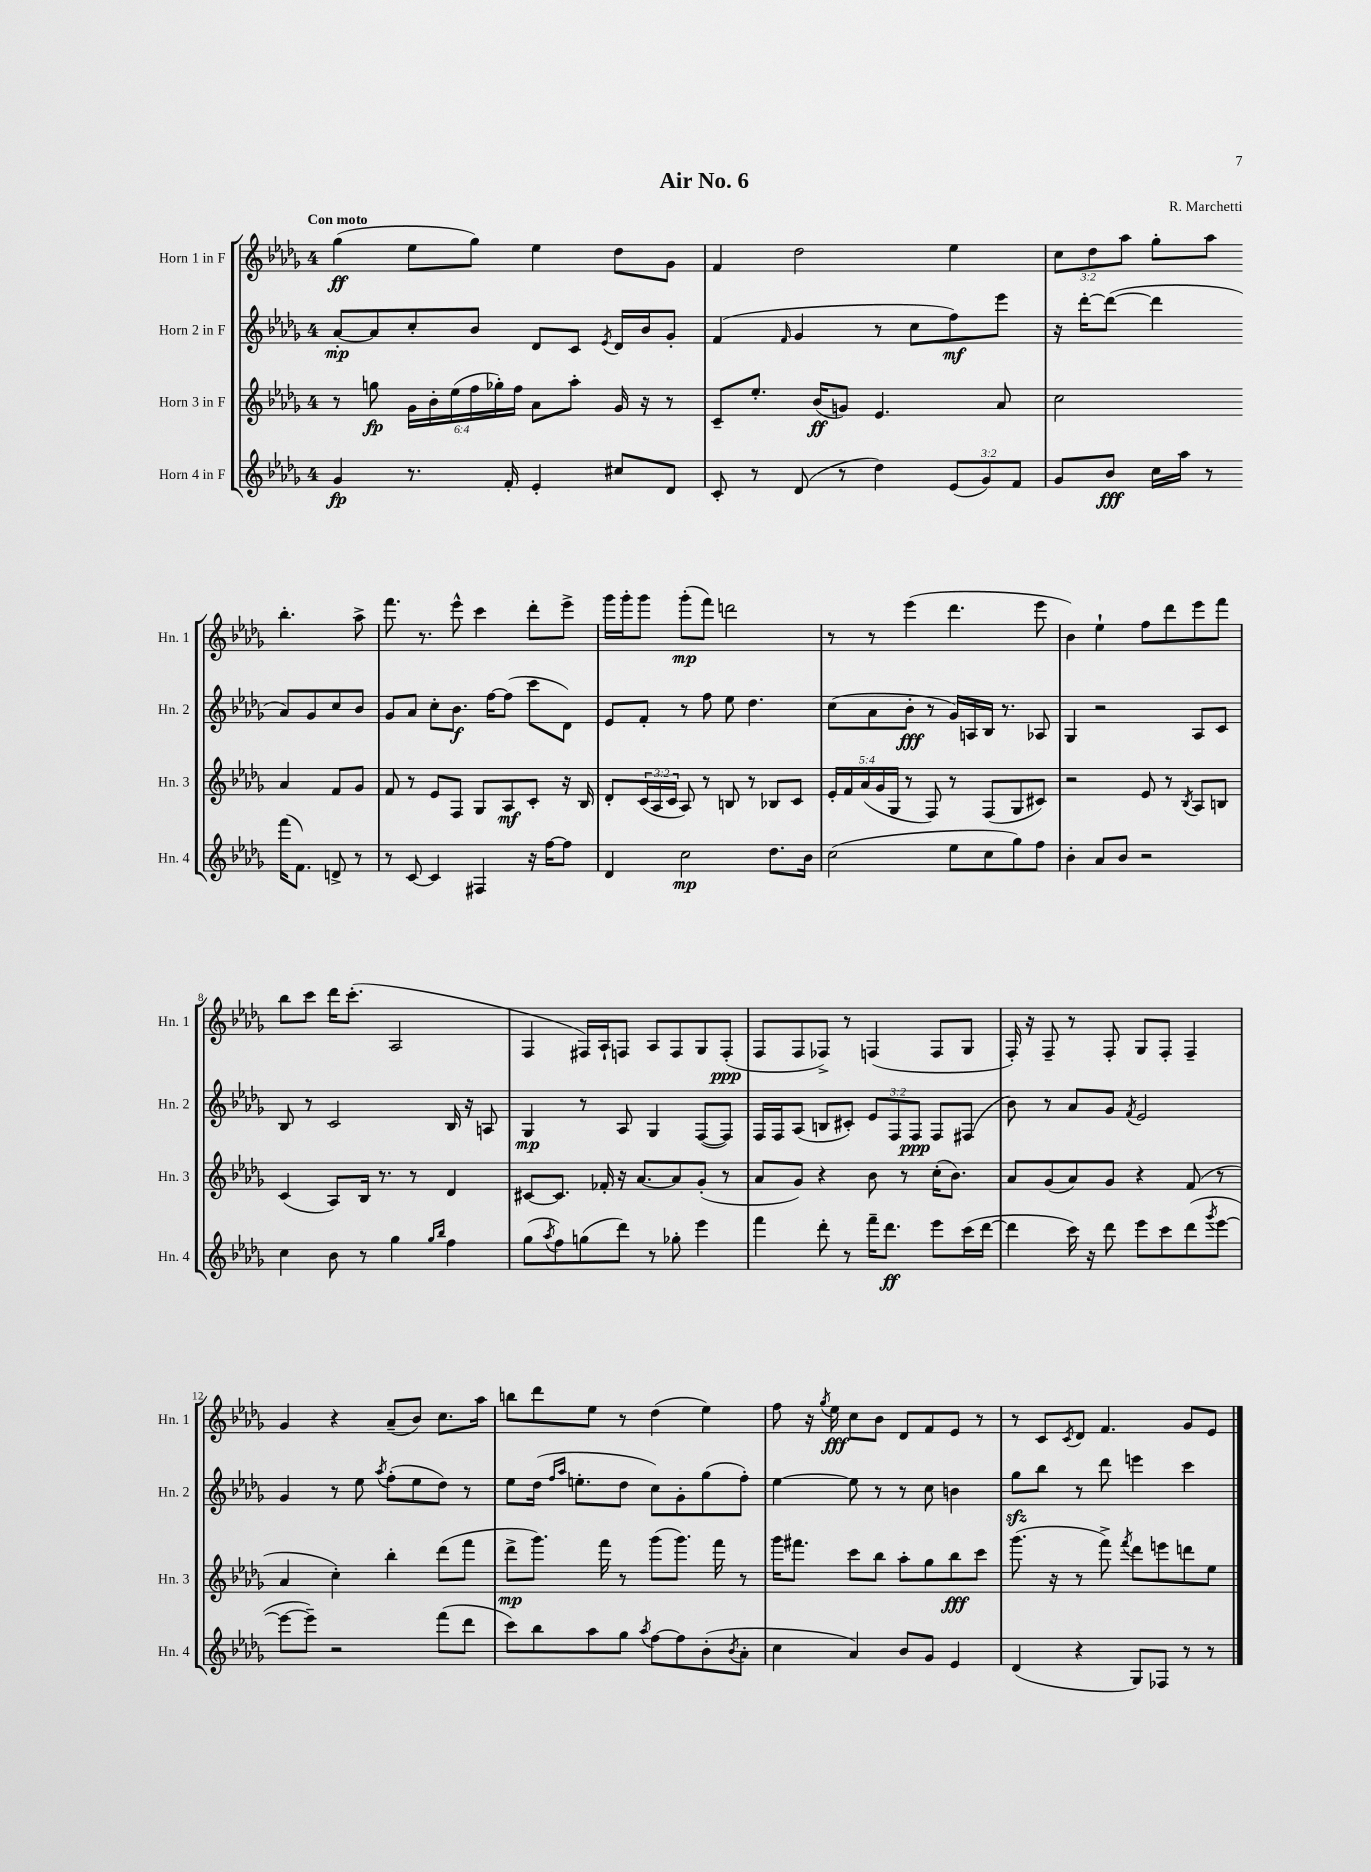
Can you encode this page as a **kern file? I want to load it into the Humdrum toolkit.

**kern	**kern	**kern	**kern
*staff4	*staff3	*staff2	*staff1
*clefG2	*clefG2	*clefG2	*clefG2
*k[b-e-a-d-g-]	*k[b-e-a-d-g-]	*k[b-e-a-d-g-]	*k[b-e-a-d-g-]
*M4/4	*M4/4	*M4/4	*M4/4
4g-	8r	[8a-'	(4gg-
.	8gg	8a-]	.
8.r	24g-	8cc'	8ee-
.	24b-'	.	.
.	(24ee-	.	.
.	24ff	8b-	8gg-)
.	24gg-')	.	.
16f'	.	.	.
.	24ff	.	.
4e-'	8a-	8d-	4ee-
.	8aa-'	8c	.
.	.	8qe-	.
8cc#	16g-	16d-	8dd-
.	16r	16b-	.
8d-	8r	8g-'	8g-
=	=	=	=
8c'	8c~	(4f	4f
8r	8.ee-'	.	.
.	.	16qqf	.
(8d-	.	4g-	2dd-
.	(16b-	.	.
8r	8g)	.	.
4dd-)	4.e-	8r	.
.	.	8cc	.
(12e-	.	8ff)	4ee-
12g-)	.	.	.
.	8a-	8eee-	.
12f	.	.	.
=	=	=	=
8g-	2cc	16r	12cc
.	.	[16ddd-'	.
.	.	.	12dd-
8b-	.	(8ddd-_	.
.	.	.	12aa-
16cc	.	4ddd-]	8gg-'
16aa-	.	.	.
8r	.	.	8aa-
(16fff	4a-	8a-)	4.bb-'
8.f)	.	.	.
.	.	8g-	.
8d^	8f	8cc	.
8r	8g-	8b-	8aa-^
=	=	=	=
8r	8f	8g-	8.fff
[8c	8r	8a-	.
.	.	.	8.r
4c]	8e-	8cc'	.
.	8F	8.b-	8eee-^^
4F#	8G-	.	4ccc
.	.	[16ff	.
.	8A-	(8ff]	.
16r	8c'	8ccc	8ddd-'
[16ff	.	.	.
8ff]	16r	8d-)	8eee-^
.	16B-	.	.
=	=	=	=
4d-	8d-'	8e-	16ggg-
.	.	.	16ggg-'
.	(24c	8f'	8ggg-
.	24A-	.	.
.	24c	.	.
2cc	8A-)	8r	(8ggg-'
.	8r	8ff	8fff)
.	8B	8ee-	2ddd
.	8r	4.dd-	.
8.dd-	8B-	.	.
.	8c	.	.
16b-	.	.	.
=	=	=	=
(2cc	20e-'	(8cc	8r
.	20f	.	.
.	(20a-	.	.
.	.	8a-	8r
.	20g-	.	.
.	20G-	.	.
.	8r	8b-'	(4eee-
.	8F)	8r	.
8ee-	8r	16g-)	4.ddd-
.	.	16A	.
8cc	(8F	16B-	.
.	.	8.r	.
8gg-)	8G-	.	.
8ff	8c#)	8A-	8eee-
=	=	=	=
4b-'	2r	4G-	4b-)
8a-	.	2r	4ee-`
8b-	.	.	.
2r	8e-	.	8ff
.	8r	.	8ddd-
.	8qB-	.	.
.	8A-	8A-	8eee-
.	8B	8c	8fff
=	=	=	=
4cc	(4c	8B-	8bb-
.	.	8r	8ccc
8b-	8A-)	2c	16ddd-
.	.	.	(8.ccc'
8r	16B-	.	.
.	8.r	.	.
4gg-	.	.	2A-
.	8r	.	.
16qqgg-	.	.	.
16qqbb-	.	.	.
4ff	4d-	16B-	.
.	.	16r	.
.	.	8A	.
=	=	=	=
(8gg-	[8c#	4G-	4F
8qaa-	.	.	.
8ff)	8.c#]	.	.
(8gg	.	8r	16F#)
.	16f-'	.	16A-`
8ddd-)	16r	8A-	8F
.	[8.a-	.	.
8r	.	4G-	8A-
8gg-'	8a-]	.	8F
4eee-	(8g-'	([8F	8G-
.	8r	8F])	(8F'
=	=	=	=
4fff	8a-	16F	8F
.	.	16F	.
.	8g-)	(8A-	8F
8ddd-'	4r	8B	8F-^)
8r	.	8c#')	8r
16fff~	8b-	12e-	(4F
8.ddd-	.	.	.
.	.	12F	.
.	8r	.	.
.	.	12F	.
8eee-	(16cc'	8F	8F
.	8.b-)	.	.
(16ccc	.	(8F#	8G-
[16ddd-	.	.	.
=	=	=	=
4ddd-]	8a-	8b-)	16F')
.	.	.	16r
.	(8g-	8r	8F~
16ccc)	8a-)	8a-	8r
16r	.	.	.
8ddd-	8g-	8g-	8F'
.	.	8qf	.
8eee-	4r	2e-	8G-
8ccc	.	.	8F'
(8ddd-	(8f	.	4F~
8qggg-	.	.	.
[8eee-	8r	.	.
=	=	=	=
8eee-_	4a-	4g-	4g-
8eee-~])	.	.	.
2r	4cc')	8r	4r
.	.	8ee-	.
.	.	8qaa-	.
.	4bb-'	(8ff'	(8a-~
.	.	8ee-	8b-)
(8fff	(8ddd-	8dd-)	8.cc
8ddd-	8fff	8r	.
.	.	.	16aa-
=	=	=	=
8ccc)	8ddd-^	8ee-	8bb
8bb-	8.ggg-)	(16dd-	8ddd-
.	.	16qqff	.
.	.	16qqaa-	.
.	.	8.ee'	.
8aa-	.	.	8ee-
.	16fff	.	.
8gg-	8r	8dd-	8r
8qaa-	.	.	.
[8ff	(8ggg-	8cc)	(4dd-
8ff]	8.ggg-)	8g-'	.
(8b-'	.	(8gg-	4ee-)
.	16fff	.	.
8qb-	.	.	.
8a-'	8r	8ff')	.
=	=	=	=
4cc	16ggg-	[4ee-	8ff
.	8.fff#	.	.
.	.	.	16r
.	.	.	8qgg-
.	.	.	16ee-
4a-)	8ccc	8ee-]	8cc
.	8bb-	8r	8b-
8b-	8aa-'	8r	8d-
8g-	8gg-	8cc	8f
4e-	8bb-	4b	8e-
.	8ccc	.	8r
=	=	=	=
(4d-	(8.ggg-	8gg-	8r
.	.	8bb-	8c
.	16r	.	.
.	.	.	8qc
4r	8r	8r	8d-
.	8fff^)	8ddd-	4.f
.	8qfff	.	.
8G-)	8ddd-	4eee	.
8F-	8eee	.	.
8r	8ddd	4ccc	8g-
8r	8ee-	.	8e-
==	==	==	==
*-	*-	*-	*-
